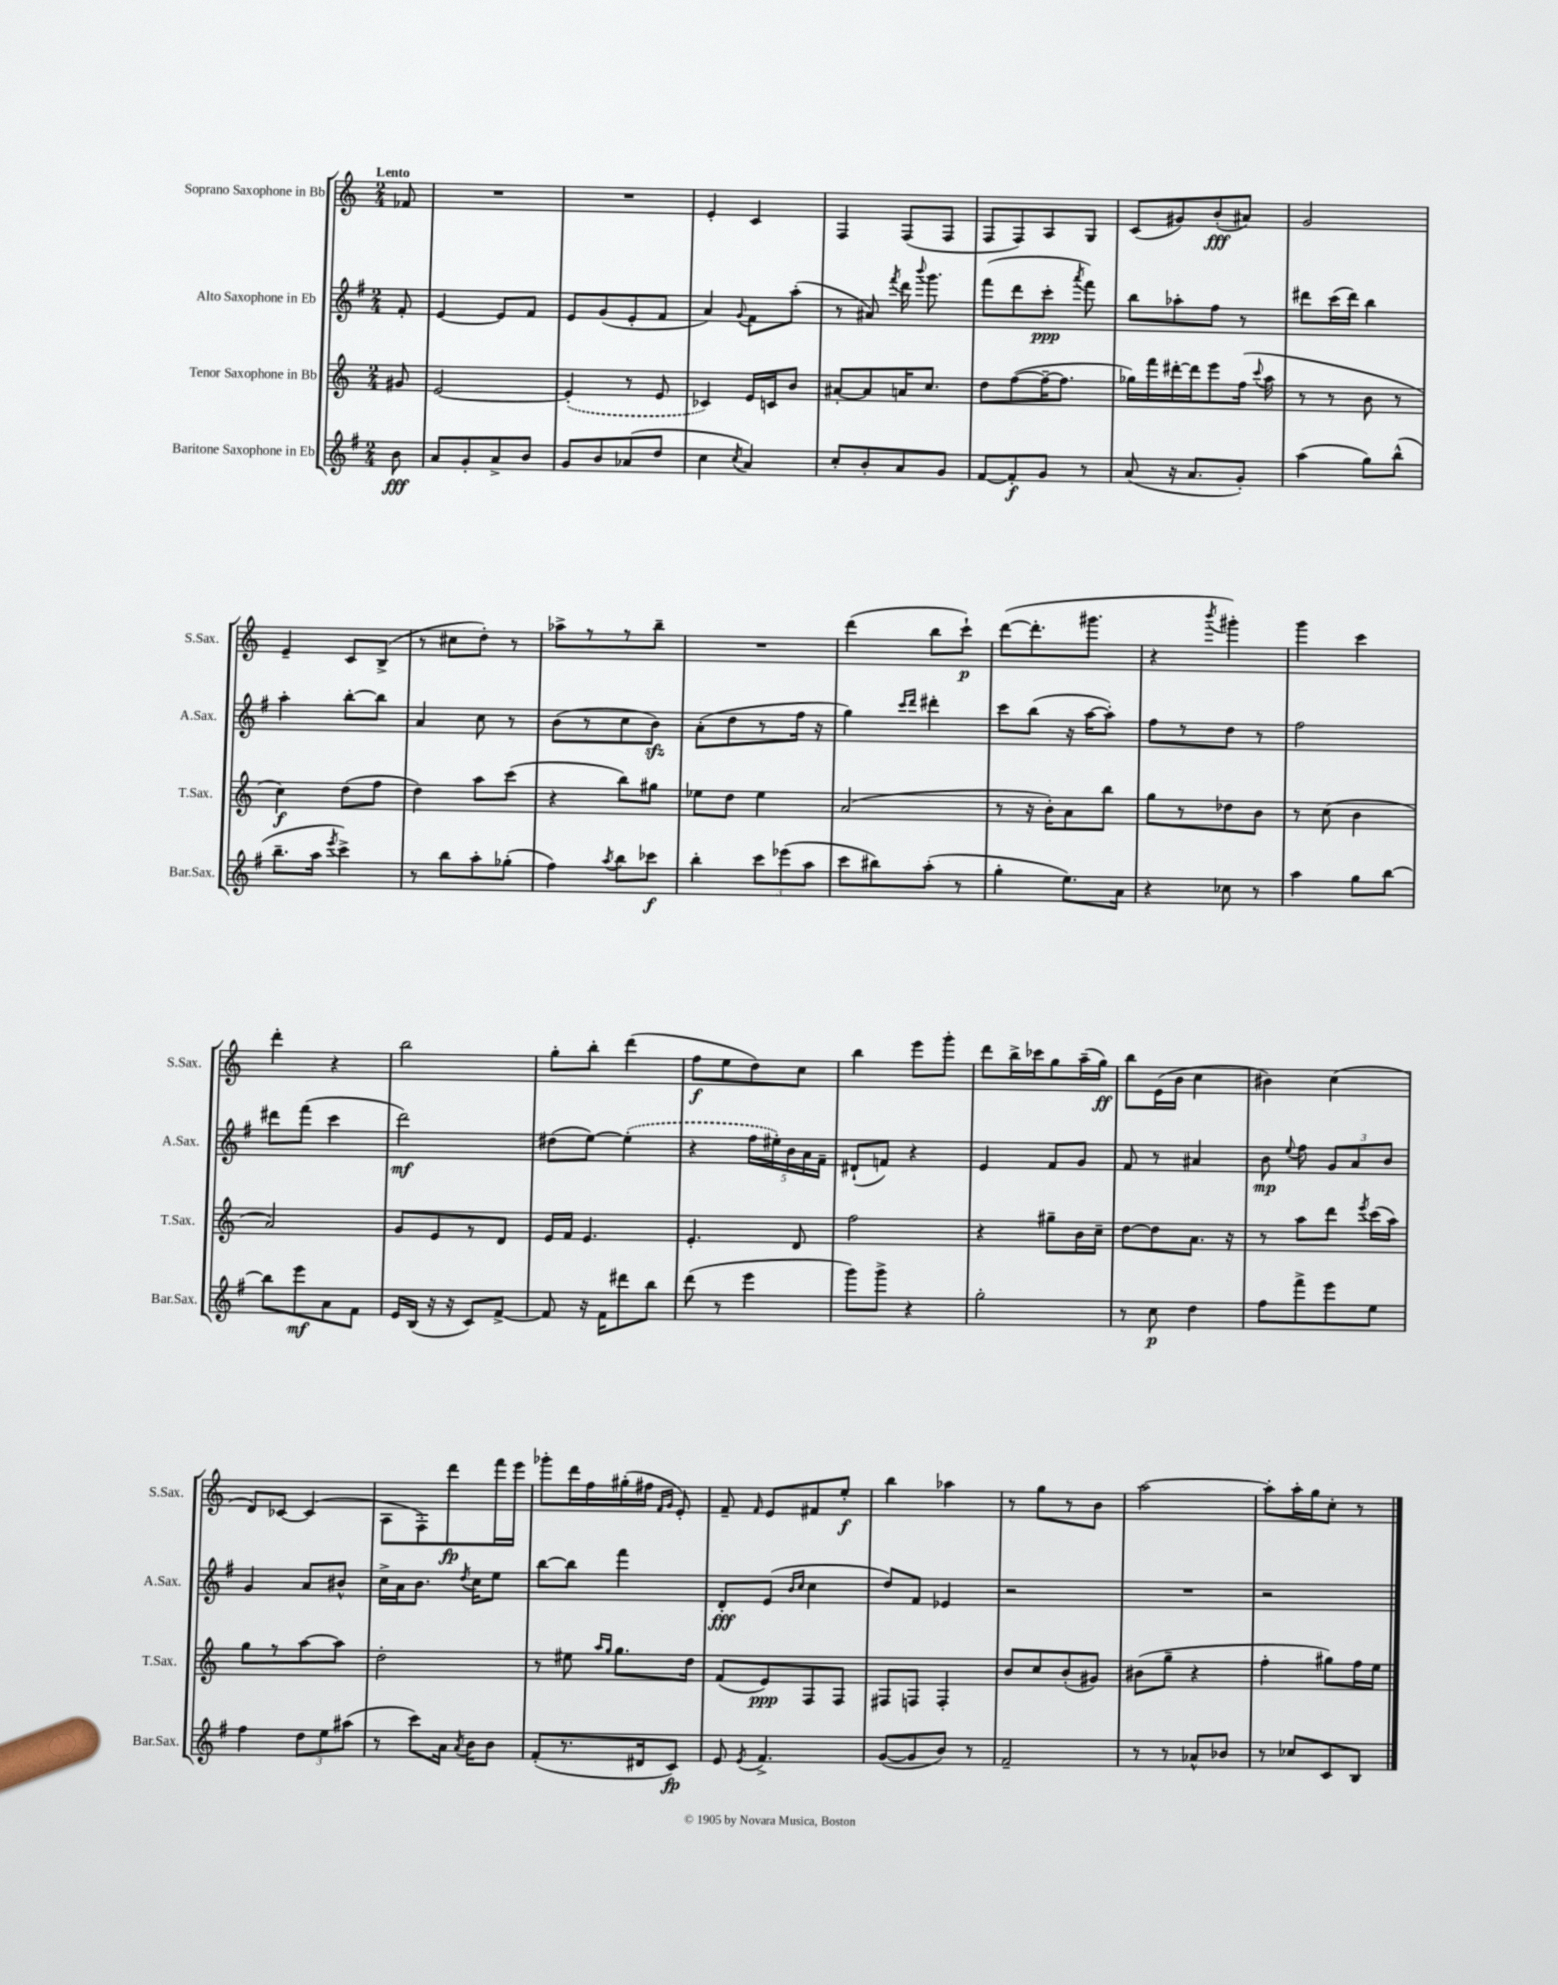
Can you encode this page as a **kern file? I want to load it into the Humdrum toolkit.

**kern	**dynam	**kern	**dynam	**kern	**dynam	**kern	**dynam
*part4	*part4	*part3	*part3	*part2	*part2	*part1	*part1
*staff4	*staff4	*staff3	*staff3	*staff2	*staff2	*staff1	*staff1
*I"Baritone Saxophone in Eb	*	*I"Tenor Saxophone in Bb	*	*I"Alto Saxophone in Eb	*	*I"Soprano Saxophone in Bb	*
*I'Bar.Sax.	*	*I'T.Sax.	*	*I'A.Sax.	*	*I'S.Sax.	*
*clefG2	*	*clefG2	*	*clefG2	*	*clefG2	*
*k[f#]	*	*k[]	*	*k[f#]	*	*k[]	*
*M2/4	*	*M2/4	*	*M2/4	*	*M2/4	*
=	=	=	=	=	=	=	=
!	!	!	!	!	!	!LO:TX:a:B:t=Lento	!
8b\	fff	8g#X/	.	8f#'/	.	8f-X/	.
=1	=1	=1	=1	=1	=1	=1	=1
8a/L	.	[2e/	.	[4e/	.	2r	.
8g'/	.	.	.	.	.	.	.
8a^/	.	.	.	8e/L]	.	.	.
8b/J	.	.	.	8f#/J	.	.	.
=2	=2	=2	=2	=2	=2	=2	=2
8g/L	.	(4e'/]	.	8e/L	.	2r	.
8b/	.	.	.	(8g/	.	.	.
(8a-X/	.	8r	.	8e'/	.	.	.
8dd/J	.	8e/	.	8f#/J	.	.	.
=3	=3	=3	=3	=3	=3	=3	=3
4cc\	.	4c-X/)	.	4a/)	.	4e'/	.
8qcc/	.	.	.	8qqg/	.	.	.
4a/)	.	16e/LL	.	8f#\L	.	4c/	.
.	.	16cn/J	.	.	.	.	.
.	.	8b/J	.	(8aa'\J	.	.	.
=4	=4	=4	=4	=4	=4	=4	=4
8cc'/L	.	[8a#X'/L	.	8r	.	4F/	.
8b'/	.	8a#/]	.	8a#X/)	.	.	.
.	.	.	.	8qfff#/	.	.	.
8a/	.	16an/K	.	16ddd\	.	(8F/L	.
.	.	.	.	8qqbbb/	.	.	.
.	.	8.cc/J	.	8.ggg\	.	.	.
8g/J	.	.	.	.	.	8F/J	.
=5	=5	=5	=5	=5	=5	=5	=5
[8f#/L	.	8dd\L	.	(8fff#\L	.	8F/L	.
8f#'/]	f	([8ff\	.	8ddd\	.	8F/)	.
8g/J	.	16ff~\K_	.	8ccc'\J	ppp	8A/	.
.	.	8.ff\J]	.	.	.	.	.
.	.	.	.	8qaaa/	.	.	.
8r	.	.	.	8fff#\)	.	8G/J	.
=6	=6	=6	=6	=6	=6	=6	=6
(8a/	.	16gg-X\LL)	.	8bb\L	.	(8c/L	.
.	.	16fff\	.	.	.	.	.
16r	.	[16ddd#X'\	.	8aa-X'\	.	8g#X/)	.
8.a/L	.	16ddd#\J]	.	.	.	.	.
.	.	8eee\	.	8ff#\J	.	(8b'/	fff
8g'/J)	.	(16ff\Jk	.	8r	.	8a#X/J)	.
.	.	8qqccc/	.	.	.	.	.
.	.	16aa\	.	.	.	.	.
=7	=7	=7	=7	=7	=7	=7	=7
(4aa\	.	8r	.	8ddd#X\L	.	2g/	.
.	.	8r	.	(16ccc\L	.	.	.
.	.	.	.	16ddd#\JJ)	.	.	.
8gg\L)	.	8b\	.	4bb\	.	.	.
(8bb^^\J	.	8r	.	.	.	.	.
!!LO:LB:g=z
=8	=8	=8	=8	=8	=8	=8	=8
8.bb~\L	.	4cc\)	f	4aa'\	.	4e~/	.
16aa\Jk	.	.	.	.	.	.	.
8qeee/	.	.	.	.	.	.	.
4ccc^\)	.	(8dd\L	.	[8bb'\L	.	8c/L	.
.	.	8ff\J	.	8bb\J]	.	(8B^/J	.
=9	=9	=9	=9	=9	=9	=9	=9
8r	.	4dd\)	.	4a/	.	8r	.
8bb\L	.	.	.	.	.	8cc#X\L	.
8aa'\	.	8aa\L	.	8cc\	.	8dd'\J)	.
(8gg-X'\J	.	(8ccc\J	.	8r	.	8r	.
=10	=10	=10	=10	=10	=10	=10	=10
4ff#\)	.	4r	.	(8b\L	.	8aa-X^\L	.
.	.	.	.	8r	.	8r	.
8qaa/	.	.	.	.	.	.	.
8bb\L	.	8bb\L)	.	8cc\	.	8r	.
8ccc-X\J	f	8gg#X\J	.	8bzz\J)	.	8bb~\J	.
=11	=11	=11	=11	=11	=11	=11	=11
4bb'\	.	8ee-X\L	.	(8a'\L	.	2r	.
.	.	8dd\J	.	8dd\	.	.	.
12ccc\L	.	4ee-\	.	8r	.	.	.
(12eee-X\	.	.	.	.	.	.	.
.	.	.	.	16ff#\Jk	.	.	.
12aa\J	.	.	.	.	.	.	.
.	.	.	.	16r	.	.	.
=12	=12	=12	=12	=12	=12	=12	=12
8ccc\L	.	(2a/	.	4gg\)	.	(4ddd\	.
8bb#X\)	.	.	.	.	.	.	.
.	.	.	.	16qqccc/LL	.	.	.
.	.	.	.	16qqddd/JJ	.	.	.
(8aa'\J	.	.	.	4ddd#X'\	.	8bb\L	.
8r	.	.	.	.	.	8ccc`\J)	p
=13	=13	=13	=13	=13	=13	=13	=13
4gg'\	.	8r	.	8ccc\L	.	([8ddd\L	.
.	.	16r	.	(8bb\J	.	8.ddd'\]	.
.	.	16b'\KL)	.	.	.	.	.
8.ee\L)	.	8a\	.	16r	.	.	.
.	.	.	.	[16aa\KL	.	8.ggg#X\J	.
.	.	8bb\J	.	8aa'\J])	.	.	.
16a\Jk	.	.	.	.	.	.	.
=14	=14	=14	=14	=14	=14	=14	=14
4r	.	8gg\L	.	8ff#\L	.	4r	.
.	.	8r	.	8r	.	.	.
.	.	.	.	.	.	8qbbb/	.
8cc-X\	.	8dd-X\	.	8dd\J	.	4ggg#X'\)	.
8r	.	8b\J	.	8r	.	.	.
=15	=15	=15	=15	=15	=15	=15	=15
4aa\	.	8r	.	2ff#\	.	4ggg\	.
.	.	(8cc\	.	.	.	.	.
8gg\L	.	4b\	.	.	.	4ccc\	.
[8bb\J	.	.	.	.	.	.	.
!!LO:LB:g=z
=16	=16	=16	=16	=16	=16	=16	=16
8bb\L]	.	2a/)	.	8ddd#X\L	.	4ddd'\	.
8eee\	mf	.	.	(8fff#\J	.	.	.
8a\	.	.	.	4ccc\	.	4r	.
8f#\J	.	.	.	.	.	.	.
=17	=17	=17	=17	=17	=17	=17	=17
16e/LL	.	8g/L	.	2ddd\)	mf	2bb\	.
(16B/JJ	.	.	.	.	.	.	.
16r	.	8e/	.	.	.	.	.
16r	.	.	.	.	.	.	.
8c/L)	.	8r	.	.	.	.	.
[8f#^/J	.	8d/J	.	.	.	.	.
=18	=18	=18	=18	=18	=18	=18	=18
8f#/]	.	16e/LL	.	(8dd#X\L	.	8gg'\L	.
.	.	16f/JJ	.	.	.	.	.
16r	.	4.e/	.	[8ee\J)	.	8bb'\J	.
16f#\KL	.	.	.	.	.	.	.
8ddd#X\	.	.	.	(4ee'\]	.	(4ddd\	.
8bb\J	.	.	.	.	.	.	.
=19	=19	=19	=19	=19	=19	=19	=19
(8ddd\	.	4.e'/	.	4r	.	8ff\L	f
8r	.	.	.	.	.	8ee\	.
4eee\	.	.	.	20ff#\LL	.	8dd\)	.
.	.	.	.	20ee#X'\)	.	.	.
.	.	.	.	20b\	.	.	.
.	.	8d/	.	.	.	8cc\J	.
.	.	.	.	20a\	.	.	.
.	.	.	.	20f#~\JJ	.	.	.
=20	=20	=20	=20	=20	=20	=20	=20
8ggg\L)	.	2ff\	.	(8d#X`/L	.	4bb\	.
8ggg^\J	.	.	.	8fn/J)	.	.	.
4r	.	.	.	4r	.	8eee\L	.
.	.	.	.	.	.	8ggg'\J	.
=21	=21	=21	=21	=21	=21	=21	=21
2gg'\	.	4r	.	4e/	.	8ddd\L	.
.	.	.	.	.	.	16bb^\L	.
.	.	.	.	.	.	16ccc-X\J	.
.	.	8gg#X~\L	.	8f#/L	.	8gg\	.
.	.	16b\L	.	8g/J	.	(16aa~\L	.
.	.	16cc~\JJ	.	.	.	16gg\JJ)	ff
=22	=22	=22	=22	=22	=22	=22	=22
8r	.	[8dd\L	.	8f#/	.	8bb\L	.
8cc\	p	8dd\]	.	8r	.	(16e\L	.
.	.	.	.	.	.	16b\JJ	.
4dd\	.	8.a\J	.	4a#X/	.	4cc\	.
.	.	16r	.	.	.	.	.
=23	=23	=23	=23	=23	=23	=23	=23
8ff#\L	.	8r	.	8b\	mp	4b#X\)	.
.	.	.	.	8qqee/	.	.	.
8fff#^\	.	8aa\L	.	8ff#\	.	.	.
8eee\	.	8ddd\J	.	12g/L	.	(4cc\	.
.	.	.	.	12a/	.	.	.
.	.	8qeee/	.	.	.	.	.
8ee\J	.	(16ccc\LL	.	.	.	.	.
.	.	.	.	12b/J	.	.	.
.	.	16aa\JJ)	.	.	.	.	.
!!LO:LB:g=z
=24	=24	=24	=24	=24	=24	=24	=24
4ff#\	.	8gg\L	.	4g/	.	8d/L)	.
.	.	8r	.	.	.	[8c-X/J	.
12dd\L	.	[8aa\	.	8a/L	.	(4c-/]	.
12ee\	.	.	.	.	.	.	.
.	.	8aa\J]	.	8b#X^^/J	.	.	.
(12aa#X\J	.	.	.	.	.	.	.
=25	=25	=25	=25	=25	=25	=25	=25
8r	.	2dd'\	.	16cc^\LL	.	8A\L	.
.	.	.	.	16a\J	.	.	.
8ccc\L)	.	.	.	8.b\J	.	8F'\)	.
16a\Jk	.	.	.	.	.	8ddd\	fp
8qa/	.	.	.	8qdd/	.	.	.
16b\KL	.	.	.	16cc\KL	.	.	.
8b\J	.	.	.	8ee\J	.	16fff\L	.
.	.	.	.	.	.	16eee\JJ	.
=26	=26	=26	=26	=26	=26	=26	=26
(8f#'/L	.	8r	.	[8bb\L	.	8ggg-X'\L	.
8.r	.	8ee#X\	.	8bb\J]	.	16ddd\L	.
.	.	.	.	.	.	16ff\	.
.	.	16qqaa/LL	.	.	.	.	.
.	.	16qqgg/JJ	.	.	.	.	.
.	.	8.gg\L	.	4fff#\	.	(16gg#X'\	.
16d#X/k	.	.	.	.	.	16ff#X\JJ	.
.	.	.	.	.	.	16qqf/LL	.
.	.	.	.	.	.	16qqg/JJ	.
8c/J)	fp	.	.	.	.	8e'/)	.
.	.	16dd\Jk	.	.	.	.	.
=27	=27	=27	=27	=27	=27	=27	=27
8e/	.	(8f/L	.	8d'/L	fff	8f~/	.
8qe/	.	.	.	.	.	16qqf/	.
4.f#^/	.	8e/)	ppp	(8e/J	.	8e/L	.
.	.	.	.	16qqb/LL	.	.	.
.	.	.	.	16qqcc/JJ	.	.	.
.	.	8F/	.	4cc\	.	8f#X/	.
.	.	8F/J	.	.	.	8ee'/J	f
=28	=28	=28	=28	=28	=28	=28	=28
([8g/L	.	8F#X/L	.	8dd/L)	.	4bb\	.
8g/]	.	8Fn/J	.	8f#/J	.	.	.
8b/J)	.	4F'/	.	4e-X/	.	4aa-X\	.
8r	.	.	.	.	.	.	.
=29	=29	=29	=29	=29	=29	=29	=29
2f#~/	.	8b/L	.	2r	.	8r	.
.	.	8cc/	.	.	.	8gg\L	.
.	.	(8b'/	.	.	.	8r	.
.	.	8g#X/J)	.	.	.	8b\J	.
=30	=30	=30	=30	=30	=30	=30	=30
8r	.	(8b#X\L	.	2r	.	[2aa\	.
8r	.	8gg~\J	.	.	.	.	.
8a-X^^/L	.	4r	.	.	.	.	.
8b-X/J	.	.	.	.	.	.	.
=31	=31	=31	=31	=31	=31	=31	=31
8r	.	4ff'\	.	2r	.	8aa'\L]	.
8cc-X/L	.	.	.	.	.	16aa'\L	.
.	.	.	.	.	.	16gg\J	.
8c/	.	8gg#X\L)	.	.	.	8cc'\J	.
8B/J	.	16ff\L	.	.	.	8r	.
.	.	16ee\JJ	.	.	.	.	.
==	==	==	==	==	==	==	==
*-	*-	*-	*-	*-	*-	*-	*-
